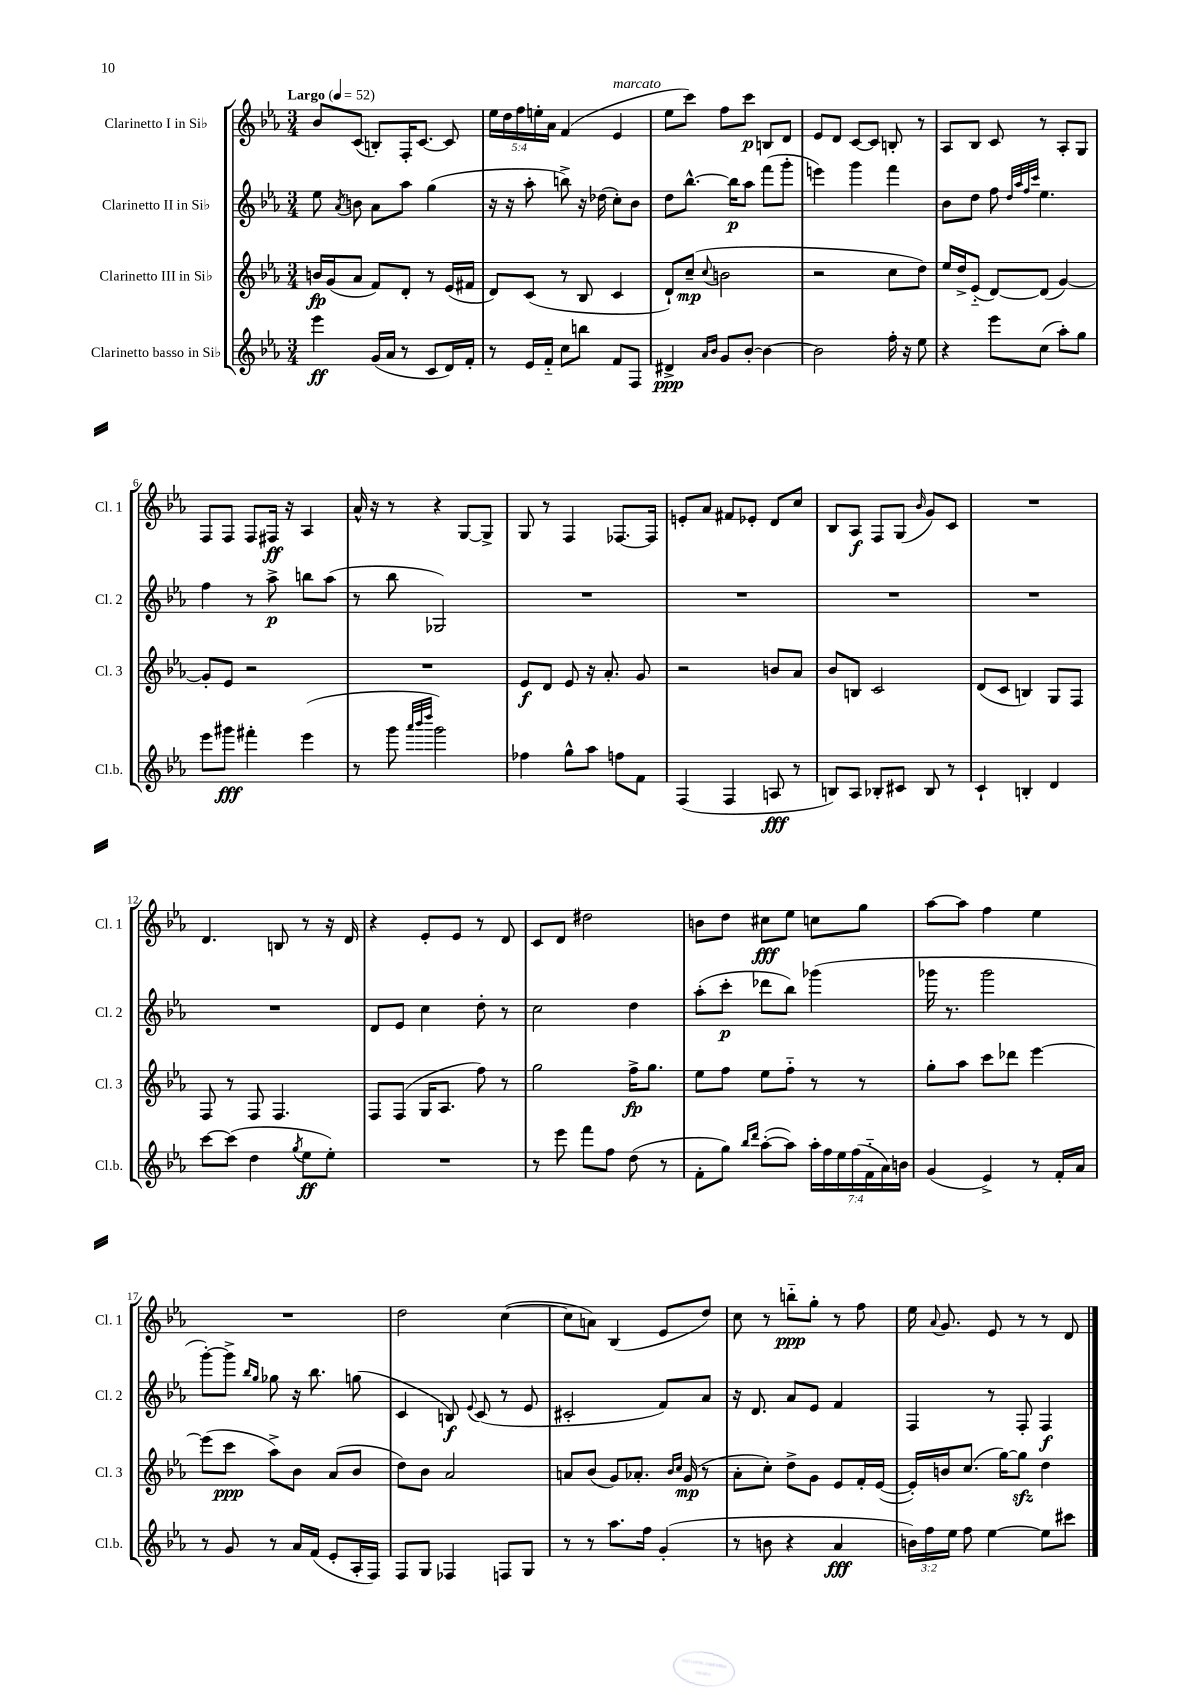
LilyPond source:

<<
\new StaffGroup <<
\new Staff = "s0" \with { instrumentName = "Clarinetto I in Sib" shortInstrumentName = "Cl. 1" } {
    \clef treble \key ees \major \numericTimeSignature \time 3/4 \override Staff.TupletNumber.text = #tuplet-number::calc-fraction-text \tempo "Largo" 4 = 52
    \autoBeamOff bes'8[ c'8]( b8[-.) f16-. c'8.]~ c'8 |
    \tuplet 5/4 { ees''16[ d''16 f''16 e''16-. aes'16] } f'4( ees'4^\markup { \italic "marcato" } |
    ees''8[ c'''8]) f''8[ c'''8]\p b8[ d'8] |
    ees'8[ d'8] c'8[~ c'8] b8-. r8 |
    aes8[ bes8] c'8 r8 aes8[-. g8] |
    f8[ f8] f8[ fis16]\ff r16 aes4 |
    aes'16-^ r16 r8 r4 g8[~ g8]-> |
    g8 r8 f4 fes8.[~ fes16] |
    e'8[-. aes'8] fis'8[ ees'8]-. d'8[ c''8] |
    bes8[ aes8]\f f8[ g8]( \grace { bes'16 } g'8[) c'8] |
    R2. |
    d'4. b8 r8 r16 d'16 |
    r4 ees'8[-. ees'8] r8 d'8 |
    c'8[ d'8] dis''2 |
    b'8[ d''8] cis''8[\fff ees''8] c''8[ g''8] |
    aes''8[~ aes''8] f''4 ees''4 |
    R2. |
    d''2 c''4~( |
    c''8[ a'8]) bes4( ees'8[ d''8]) |
    c''8 r8 b''8[-_\ppp g''8]-. r8 f''8 |
    ees''16 \appoggiatura { aes'8 } g'8. ees'8 r8 r8 d'8 \bar "|." |
}
\new Staff = "s1" \with { instrumentName = "Clarinetto II in Sib" shortInstrumentName = "Cl. 2" } {
    \clef treble \key ees \major \numericTimeSignature \time 3/4
    \autoBeamOff ees''8 \acciaccatura { aes'8 } b'8 aes'8[ aes''8] g''4( |
    r16 r16 aes''8-. b''8->) r16 des''16( c''8[-.) bes'8] |
    d''8[ bes''8.]~-^ bes''16[\p aes''8] f'''8[( g'''8]-. |
    e'''4) g'''4 f'''4 |
    bes'8[ d''8] f''8 \grace { d''32[ aes''32 f''32 c'''32] } ees''4. |
    f''4 r8 aes''8->\p b''8[ aes''8]( |
    r8 bes''8 ges2) |
    R2. |
    R2. |
    R2. |
    R2. |
    R2. |
    d'8[ ees'8] c''4 d''8-. r8 |
    c''2 d''4 |
    aes''8[-.( c'''8]-.\p des'''8[ bes''8]) ges'''4( |
    ges'''16 r8. ges'''2 |
    g'''8[~-.) g'''8]-> \grace { bes''16[ g''16] } ges''8 r16 bes''8. g''8( |
    c'4 b8\f) \appoggiatura { ees'8 } c'8( r8 ees'8 |
    cis'2-. f'8[) aes'8] |
    r16 d'8. aes'8[ ees'8] f'4 |
    f4 r8 f8-. f4\f \bar "|." |
}
\new Staff = "s2" \with { instrumentName = "Clarinetto III in Sib" shortInstrumentName = "Cl. 3" } {
    \clef treble \key ees \major \numericTimeSignature \time 3/4
    \autoBeamOff b'16[\fp g'16( aes'8] f'8[) d'8]-. r8 ees'16[( fis'16] |
    d'8[) c'8]( r8 bes8 c'4 |
    d'8[-!) c''8]--\mp( \appoggiatura { c''8 } b'2 |
    r2 c''8[ d''8]) |
    ees''16[ d''16-> ees'8]-_( d'8[~) d'8]( g'4~) |
    g'8[-. ees'8] r2 |
    R2. |
    ees'8[\f d'8] ees'8 r16 aes'8.-. g'8 |
    r2 b'8[ aes'8] |
    bes'8[ b8] c'2 |
    d'8[( c'8] b4) g8[ f8] |
    f8 r8 f8 f4. |
    f8[ f8]( g16[ aes8.] f''8) r8 |
    g''2 f''16[->\fp g''8.] |
    ees''8[ f''8] ees''8[ f''8]-_ r8 r8 |
    g''8[-. aes''8] c'''8[ des'''8] ees'''4~ |
    ees'''8[( c'''8]\ppp aes''8[->) bes'8] aes'8[( bes'8] |
    d''8[) bes'8] aes'2 |
    a'8[ bes'8]( g'8[) aes'8.]-. \grace { bes'16[ c''16] } g'16\mp( r8 |
    aes'8[-. c''8]-.) d''8[-> g'8] ees'8[ f'16-. ees'16]~( |
    ees'16[-.) b'16 c''8.]( g''16[~) g''8]\sfz d''4 \bar "|." |
}
\new Staff = "s3" \with { instrumentName = "Clarinetto basso in Sib" shortInstrumentName = "Cl.b." } {
    \clef treble \key ees \major \numericTimeSignature \time 3/4 \override Staff.TupletNumber.text = #tuplet-number::calc-fraction-text
    \autoBeamOff ees'''4\ff g'16[( aes'16] r8 c'8[ d'16) f'16]-. |
    r8 ees'16[ f'16]-_ c''8[ b''8] f'8[ f8] |
    dis'4->\ppp \grace { aes'16[ bes'16] } g'8[ bes'8]~-. bes'4~ |
    bes'2 f''16-. r16 ees''8 |
    r4 ees'''8[ c''8]( aes''8[-.) g''8] |
    ees'''8[ gis'''8]\fff fis'''4-. ees'''4( |
    r8 g'''8 \grace { aes'''32[ bes'''32 d''''32] } g'''2) |
    fes''4 g''8[-^ aes''8] f''8[ f'8] |
    f4( f4 a8\fff r8 |
    b8[) aes8] bes8[-. cis'8] bes8 r8 |
    c'4-! b4-. d'4 |
    c'''8[~ c'''8]( d''4 \acciaccatura { g''8 } ees''8[\ff ees''8]-.) |
    R2. |
    r8 ees'''8 f'''8[ f''8] d''8( r8 |
    f'8[-. g''8]) \grace { bes''16[ d'''16] } aes''8[~-.( aes''8]) \tuplet 7/4 { aes''16[-. f''16 ees''16 f''16( f'16-_ aes'16) b'16] } |
    g'4( ees'4->) r8 f'16[-. aes'16] |
    r8 g'8 r8 aes'16[ f'16]( ees'8[-. aes16-. f16]) |
    f8[ g8] fes4 f8[ g8] |
    r8 r8 aes''8.[ f''16] g'4-.( |
    r8 b'8 r4 aes'4\fff |
    \tuplet 3/2 { b'16[) f''16 ees''16] } f''8 ees''4~ ees''8[ cis'''8] \bar "|." |
}
>>
>>
